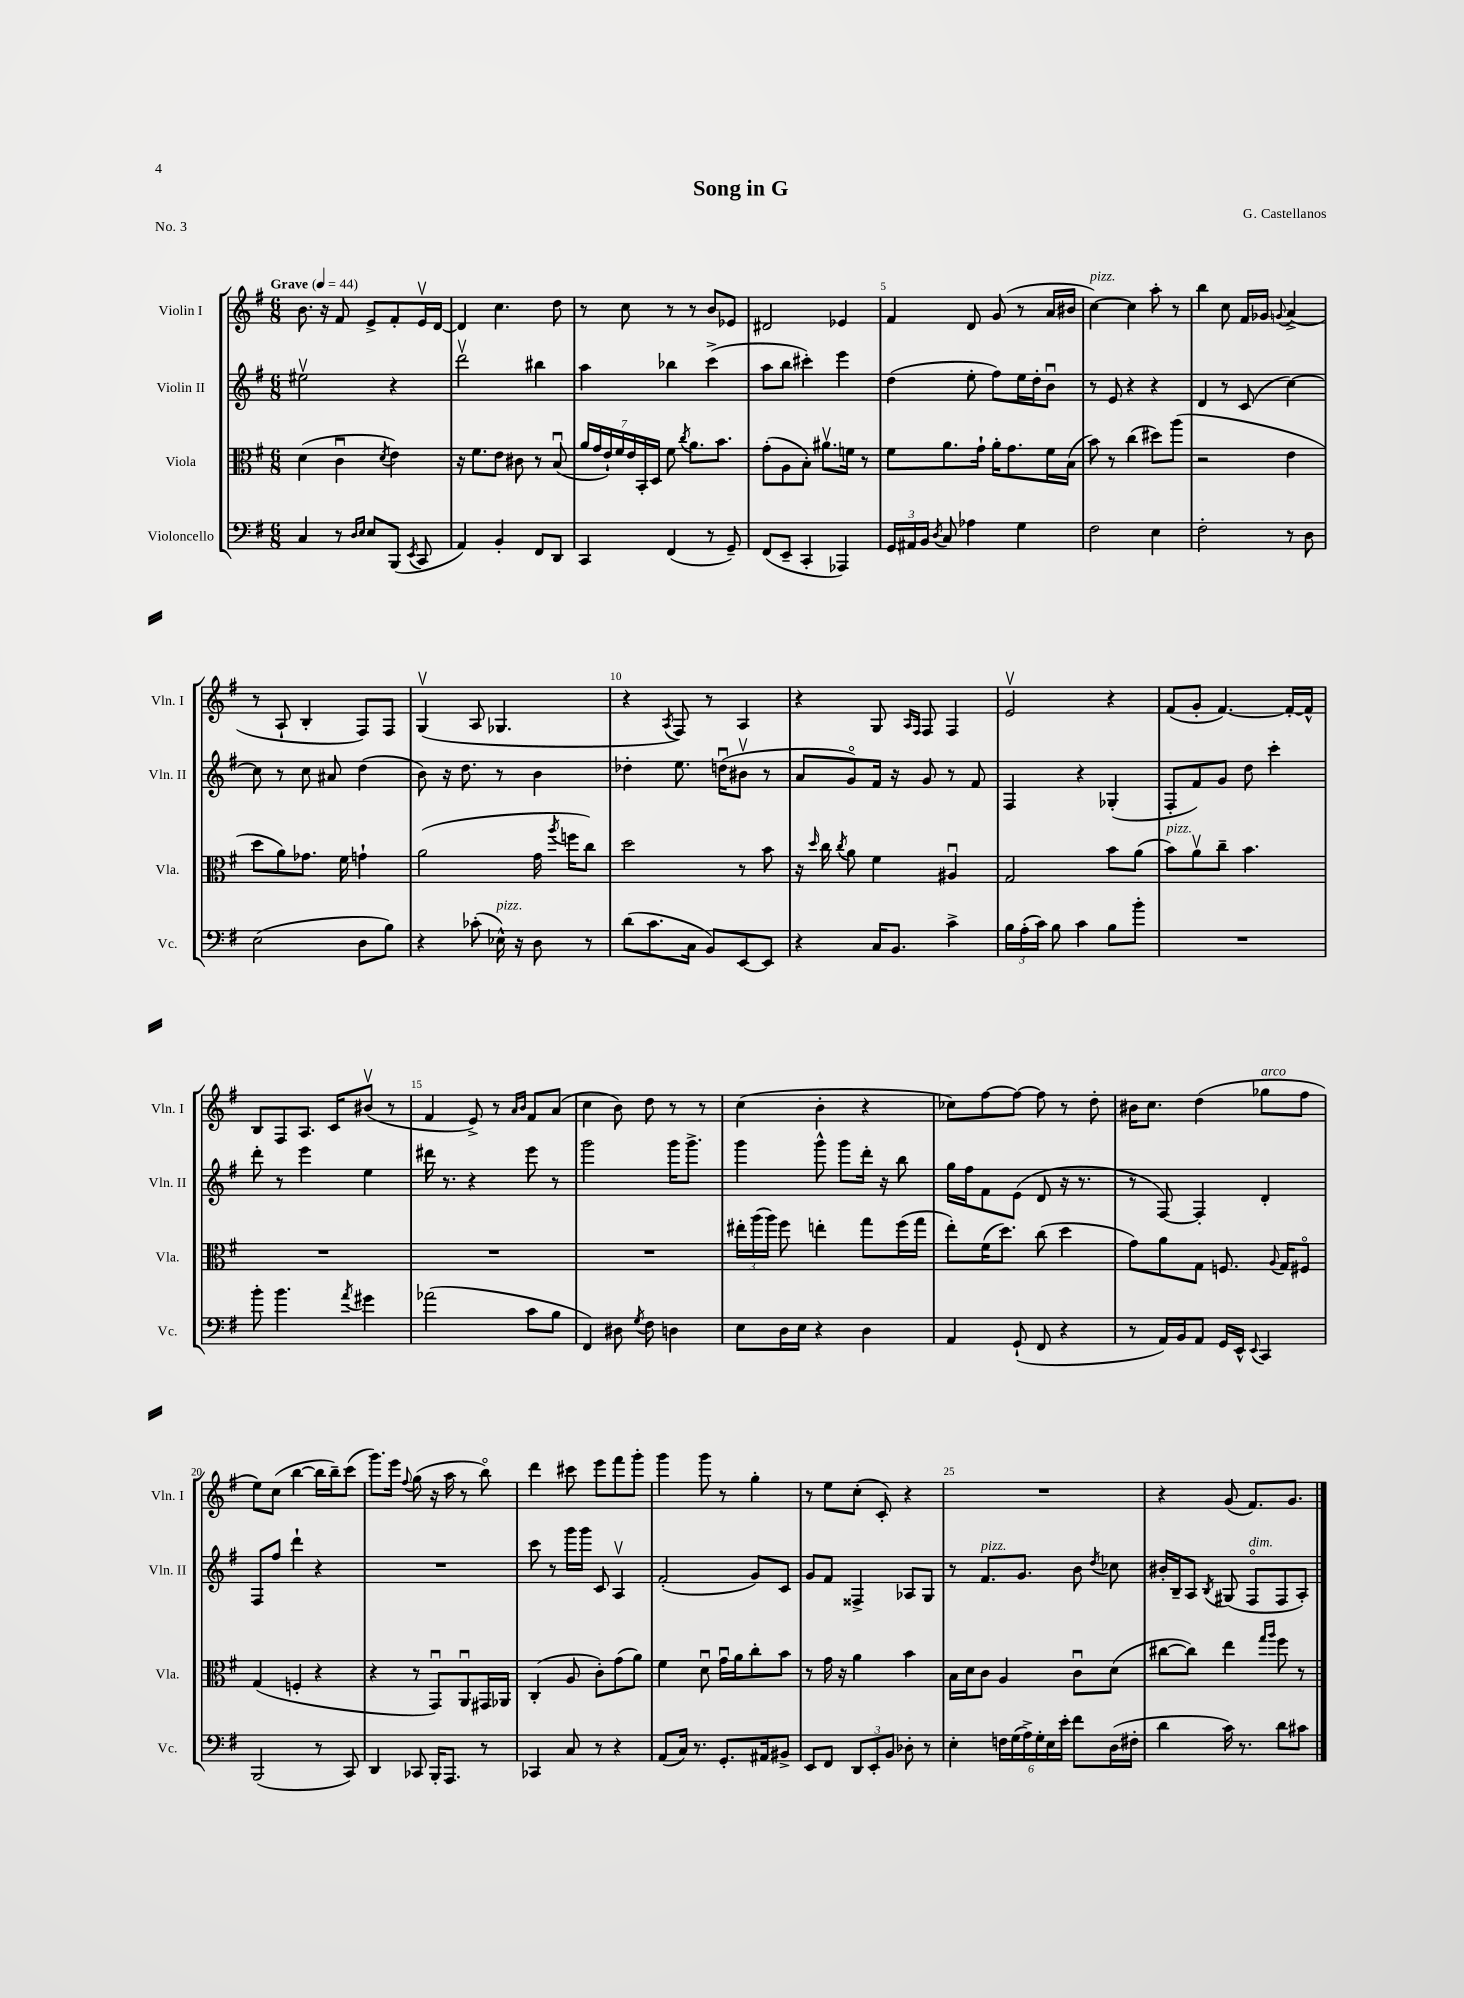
\header { title = "Song in G" composer = "G. Castellanos" piece = "No. 3" }
<<
\new StaffGroup <<
\new Staff = "s0" \with { instrumentName = "Violin I" shortInstrumentName = "Vln. I" } {
    \clef treble \key g \major \numericTimeSignature \time 6/8 \tempo "Grave" 4 = 44
    \autoBeamOff b'8. r16 fis'8 e'8[-> fis'8-. e'16\upbow d'16]~ |
    d'4 c''4. d''8 |
    r8 c''8 r8 r8 b'8[ ees'8] |
    dis'2 ees'4 |
    fis'4 d'8 g'8( r8 a'16[ bis'16] |
    c''4~^\markup { \italic "pizz." }) c''4 a''8-. r8 |
    b''4 c''8 fis'16[ ges'16] \appoggiatura { g'8 } a'4->( |
    r8 a8-! b4-. fis8[) fis8] |
    g4\upbow( a8 ges4. |
    r4 \acciaccatura { a8 } fis8) r8 a4 |
    r4 g8 \grace { a16[ fis16] } fis8 fis4 |
    e'2\upbow r4 |
    fis'8[( g'8]-. fis'4.~) fis'16[~-. fis'16]-^ |
    b8[ fis8 a8.] c'16[ bis'8]\upbow( r8 |
    fis'4 e'8->) r8 \grace { a'16[ b'16] } fis'8[ a'8]( |
    c''4 b'8) d''8 r8 r8 |
    c''4( b'4-. r4 |
    ces''8[) fis''8~ fis''8]~ fis''8 r8 d''8-. |
    bis'16[ c''8.] d''4( ges''8[^\markup { \italic "arco" } fis''8] |
    e''8[) c''8]( b''4~ b''16[ b''16--) c'''8]( |
    g'''8.[) e'''16] \appoggiatura { fis''8 } g''8( r16 a''16 r8 b''8\flageolet) |
    d'''4 cis'''8 e'''8[ fis'''8 g'''8]-. |
    g'''4 g'''8 r8 g''4-. |
    r8 e''8[ c''8]-.( c'8-.) r4 |
    R2. |
    r4 g'8( fis'8.[) g'8.] \bar "|." |
}
\new Staff = "s1" \with { instrumentName = "Violin II" shortInstrumentName = "Vln. II" } {
    \clef treble \key g \major \numericTimeSignature \time 6/8
    \autoBeamOff eis''2\upbow r4 |
    d'''2\upbow bis''4 |
    a''4 bes''4 c'''4->( |
    a''8[ b''8] cis'''4-.) e'''4 |
    d''4( e''8-. fis''8[) e''16 d''16-. b'8]\downbow |
    r8 e'8 r4 r4 |
    d'4 r8 c'8( c''4~) |
    c''8 r8 c''8 ais'8 d''4( |
    b'8) r16 d''8. r8 b'4 |
    des''4-. e''8. d''16[\downbow( bis'8]\upbow r8 |
    a'8[ g'8\flageolet) fis'16] r16 g'8 r8 fis'8 |
    fis4 r4 ges4-.( |
    fis8[-. fis'8) g'8] d''8 c'''4-. |
    d'''8-. r8 e'''4 e''4 |
    dis'''16 r8. r4 e'''8 r8 |
    g'''2 g'''16[ g'''8.]-> |
    g'''4 g'''8-^ g'''8[ d'''16]-. r16 b''8 |
    g''16[ fis''16 fis'8 e'8]( d'8 r16 r8. |
    r8 fis8~) fis4-. d'4-. |
    fis8[ fis''8] d'''4-! r4 |
    R2. |
    c'''8 r8 g'''16[ g'''16] c'8 a4\upbow |
    fis'2-.( g'8[) c'8] |
    g'8[ fis'8] fisis4-> aes8[ g8] |
    r8 fis'8.[^\markup { \italic "pizz." } g'8.] b'8 \acciaccatura { d''8 } ces''8 |
    bis'16[-. b16-- a8] \acciaccatura { b8 } gis8( fis8[\flageolet^\markup { \italic "dim." } fis8 a8]-.) \bar "|." |
}
\new Staff = "s2" \with { instrumentName = "Viola" shortInstrumentName = "Vla." } {
    \clef alto \key g \major \numericTimeSignature \time 6/8
    \autoBeamOff d'4( c'4\downbow \acciaccatura { d'8 } e'4) |
    r16 fis'8.[ e'8] cis'8 r8 b8\downbow( |
    \tuplet 7/4 { a'16[ g'16 e'16-!) fis'16 e'16 b,16-. d16] } fis'8 \acciaccatura { c''8 } a'8.[ b'8.] |
    g'8[-.( a8 b8]-.) ais'8.[\upbow f'16] r8 |
    fis'8[ a'8. g'16]-! a'16[-. g'8. fis'16 b16]( |
    b'8) r8 c''4( dis''8[) a''8]( |
    r2 e'4 |
    d''8[ a'8) ges'8.] fis'16 g'4-! |
    a'2( g'16 \acciaccatura { a''8 } f''16[ c''8]) |
    d''2 r8 b'8 |
    r16 \grace { d''16 } c''16 \acciaccatura { c''8 } a'8 fis'4 ais4\downbow |
    g2 b'8[ a'8]( |
    b'8[^\markup { \italic "pizz." }) a'8\upbow c''8]-- b'4. |
    R2. |
    R2. |
    R2. |
    \tuplet 3/2 { eis''16[-. a''16( a''16]) } fis''8 e''4-. g''8[ fis''16( g''16] |
    e''8[-.) fis'16( d''8.]) c''8( d''4 |
    g'8[) a'8 g8] f8. \appoggiatura { a8 } g16[ fis8]\flageolet |
    g4( f4-. r4 |
    r4 r8 g,8[\downbow) a,8\downbow gis,16 aes,16] |
    c4-.( a8 c'8[-.) g'8( a'8]) |
    fis'4 d'8\downbow g'16[\downbow a'16 c''8-. b'8] |
    r8 g'16 r16 a'4 b'4 |
    b16[ d'16 c'8] a4 c'8[\downbow d'8]( |
    cis''8[~ cis''8]) e''4 \grace { g''16[ a''16] } fis''8 r8 \bar "|." |
}
\new Staff = "s3" \with { instrumentName = "Violoncello" shortInstrumentName = "Vc." } {
    \clef bass \key g \major \numericTimeSignature \time 6/8
    \autoBeamOff c4 r8 \grace { d16[ e16] } e8[ b,,8]( \acciaccatura { e,8 } c,8 |
    a,4) b,4-. fis,8[ d,8] |
    c,4 fis,4( r8 g,8--) |
    fis,8[( e,8]-- c,4-. aes,,4) |
    \tuplet 3/2 { g,16[ ais,16 b,16] } \acciaccatura { d8 } c8 aes4 g4 |
    fis2 e4 |
    fis2-. r8 d8 |
    e2( d8[ b8]) |
    r4 ces'8-.( ees16-^^\markup { \italic "pizz." }) r16 d8 r8 |
    d'8[( c'8. c16] b,8[) e,8~ e,8] |
    r4 c16[ b,8.] c'4-> |
    \tuplet 3/2 { b16[ a16-.( c'16]) } b8 c'4 b8[ b'8]-. |
    R2. |
    b'8-. b'4. \acciaccatura { a'8 } gis'4 |
    aes'2( c'8[ b8] |
    fis,4) dis8 \acciaccatura { g8 } fis8 d4 |
    e8[ d16 e16] r4 d4 |
    a,4 g,8-!( fis,8 r4 |
    r8 a,16[) b,16 a,8] g,16[ e,16]-^ \appoggiatura { e,8 } c,4 |
    b,,2( r8 c,8) |
    d,4 ces,8 b,,16[-. a,,8.] r8 |
    ces,4 c8 r8 r4 |
    a,8[( c16]) r8. g,8.[-. ais,16 bis,8]-> |
    e,8[ fis,8] \tuplet 3/2 { d,8[ e,8-. b,8] } des8-. r8 |
    e4-. \tuplet 6/4 { f16[ g16( a16->) g16-. e16 e'16]-. } fis'8[ d16( fis16]-. |
    d'4 c'16) r8. d'8[ cis'8] \bar "|." |
}
>>
>>
\layout { \context { \Score \override BarNumber.break-visibility = ##(#f #t #t) barNumberVisibility = #(every-nth-bar-number-visible 5) } }
